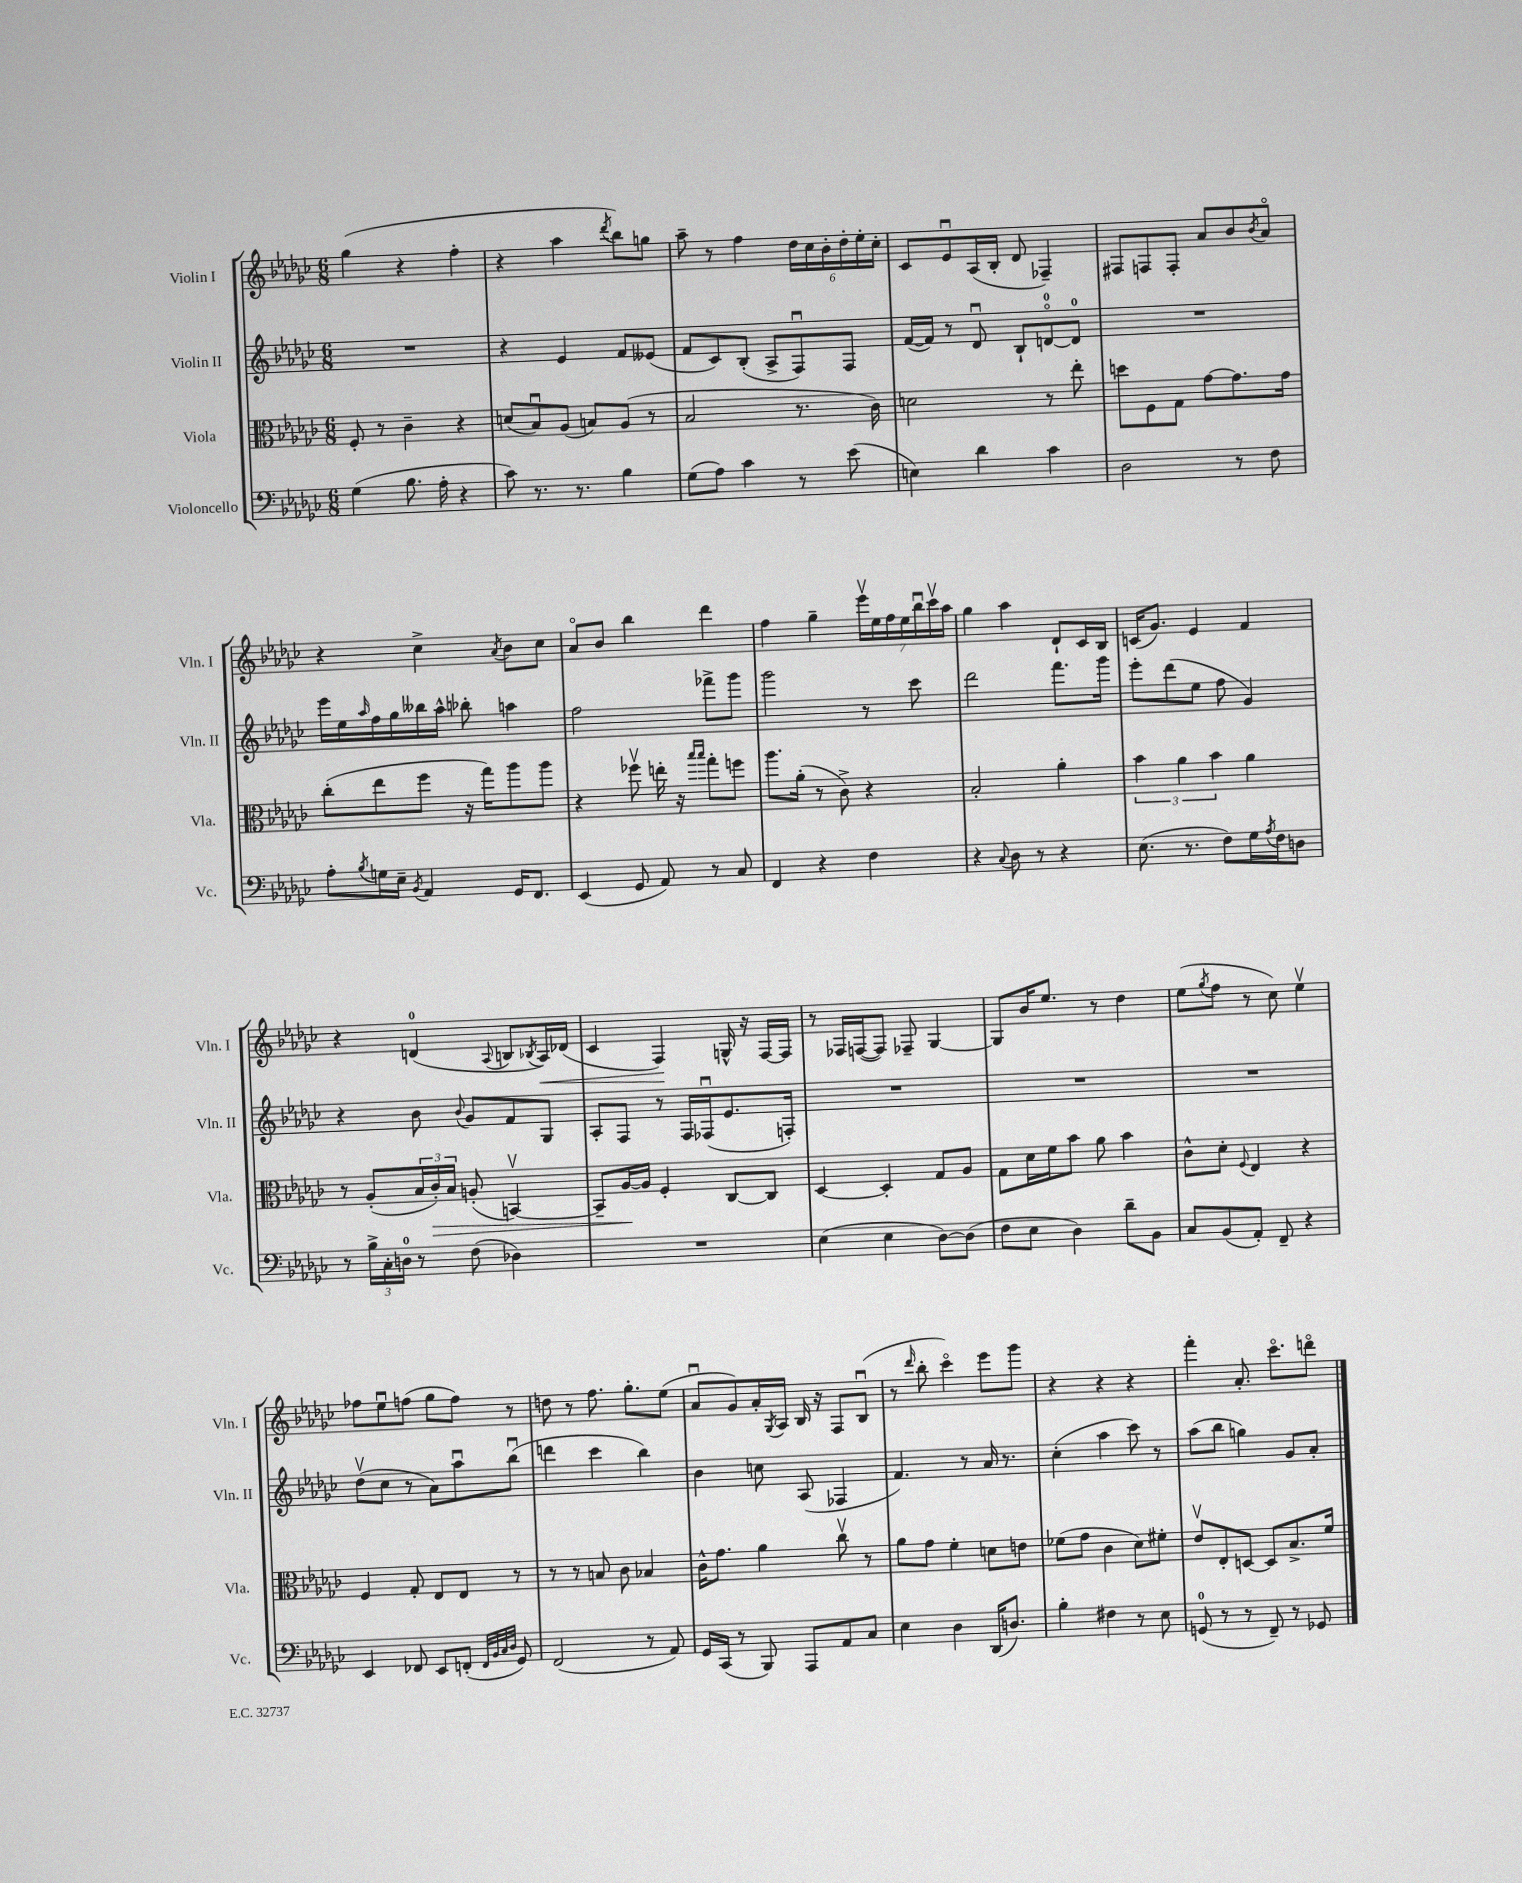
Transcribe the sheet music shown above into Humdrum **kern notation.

**kern	**kern	**kern	**kern
*staff4	*staff3	*staff2	*staff1
*clefF4	*clefC3	*clefG2	*clefG2
*k[b-e-a-d-g-c-]	*k[b-e-a-d-g-c-]	*k[b-e-a-d-g-c-]	*k[b-e-a-d-g-c-]
*M6/8	*M6/8	*M6/8	*M6/8
(4G-\	8F'/	2.r	(4gg-\
.	8r	.	.
8.B-\	4c-~\	.	4r
16A-'\	.	.	.
4r	4r	.	4ff'\
=	=	=	=
8c-\)	(8d/L	4r	4r
8.r	8B-u/)	.	.
.	(8A-/J	4e-/	4aa-\
8.r	.	.	.
.	8B/L)	.	.
.	.	.	8qddd-/
4B-\	(8A-/J	8f/L	8bb-\L)
.	8r	(8e--/J	8gg\J
=	=	=	=
(8G-\L	2B-/	8f/L	8aa-~\
8A-\J)	.	8c-/)	8r
4c-\	.	(8B-'/J	4ff\
.	.	8A-^/L	.
8r	8.r	8Fu/)	24dd-\LL
.	.	.	24cc-\
.	.	.	24b-'\
(8e-\	.	8F/J	24dd-'\
.	.	.	24ee-'\
.	16c-\)	.	.
.	.	.	24cc-'\JJ
=	=	=	=
4E\)	2d\	([16f/LL	8c-/L
.	.	16f/]JJ)	.
.	.	8r	8e-u/
4d-\	.	8d-u/	(16A-/L
.	.	.	16B-'/JJ
.	.	8B-`/L	8d-/
4c-\	8r	[8do/	4F-~/)
.	8ee-'\	8d/]J	.
=	=	=	=
2D-\	8dd\L	2.r	8F#/L
.	8F\	.	8F/
.	8G-\J	.	8F'/J
.	[8g-\L	.	8a-/L
8r	8.g-\]	.	8b-/
.	.	.	8qb-/
8F\	.	.	8a-o/J
.	16g-\Jk	.	.
=	=	=	=
8A-'\L	(8cc-'\L	16eee-\LL	4r
.	.	16ee-\	.
8qB-/	.	16qqaa-/	.
16G\L	8ee-\	16ff\	.
16E-~\JJ	.	16gg-\	.
8qBB-/	.	.	.
4AA-/	8ff\J	16bb--\	4cc-^\
.	.	16aa-^^\JJ	.
.	16r	8bb-'\	.
.	16gg-\LK)	.	.
.	.	.	8qa-/
16GG-/LK	8aa-\	4aa\	8b-\L
8.FF/J	.	.	.
.	8aa-\J	.	8cc-\J
=	=	=	=
(4EE-/	4r	2ff\	8a-o/L
.	.	.	8b-/J
8GG-/	8ff-v\	.	4bb-\
8AA-/)	16ee'\	.	.
.	16r	.	.
.	16qqbb-/LL	.	.
.	16qqbb-/JJ	.	.
8r	8gg-'\L	8fff-^\L	4ddd-\
8C-/	8ff\J	8ggg-\J	.
=	=	=	=
4FF/	8.aa-\L	2ggg-\	4ff\
.	(16a-'\Jk	.	.
4r	8r	.	4gg-~\
.	8c-^\)	.	.
4F\	4r	8r	28eee-v\LL
.	.	.	28ee-\
.	.	.	28ff\
.	.	.	28ee-\
.	.	8ccc-\	.
.	.	.	28bb-u\
.	.	.	28ccc-v\
.	.	.	28aa-\JJ
=	=	=	=
4r	2B-'/	2ddd-\	4gg-\
8qqC-/	.	.	.
8D-\	.	.	4aa-\
8r	.	.	.
4r	4a-'\	8.fff\L	8d-`/L
.	.	.	16c-/L
.	.	16ggg-\Jk	16B-/JJ
=	=	=	=
(8.E-\	6b-\	8eee-'\L	(16c/LK
.	.	.	8.g-/J)
.	.	(8ddd-\	.
.	6a-\	.	.
8.r	.	.	.
.	.	8ee-\J	4e-/
.	6b-\	.	.
8F\L)	.	8ff\	.
16G-\L	4a-\	4g-/)	4f/
8qA-/	.	.	.
16F\J	.	.	.
8D\J	.	.	.
=	=	=	=
8r	8r	4r	4r
24B-^\LL	(8A-'/L	.	.
24C-'\	.	.	.
24D\JJ	.	.	.
8r	24B-/L	8b-\	(4d/
.	24c-'/)	.	.
.	24B-/JJ	.	.
.	.	8qqb-/	.
(8F\	(8A'/	8g-/L	.
.	.	.	8qqA-/
4D-\)	[4BBv/)	8f/	8B/L
.	.	.	8qB-/
.	.	8G-/J	16A-/L)
.	.	.	(16d-/JJ
=	=	=	=
2.r	8BB~/]L	8A-'/L	4c-/
.	[16A-/L	8F/J	.
.	16A-/]JJ	.	.
.	4F'/	8r	4F/)
.	.	16F/LL	.
.	.	(16F-u/J	.
.	[8C-/L	8.e-/	16G^^/
.	.	.	16r
.	8C-/]J	.	[16F/LL
.	.	16F'/Jk)	16F/]JJ
=	=	=	=
(4E-\	[4D-/	2.r	8r
.	.	.	16F-/LL
.	.	.	([16F/J
4E-\	4D-'/]	.	8F/]J)
.	.	.	8F-~/
[8D-\L)	8G-/L	.	[4G-/
(8D-\]J	8A-/J	.	.
=	=	=	=
8F\L	8G-\L	2.r	8G-/]L
8E-\J	16d-\L	.	16b-/K
.	16f\J	.	8.ee-/J
4D-\)	8b-\J	.	.
.	8a-\	.	8r
8d-~\L	4b-\	.	4dd-\
8BB-\J	.	.	.
=	=	=	=
8C-/L	8c-^^\L	2.r	(8ee-\L
.	.	.	8qgg-/
(8BB-/	8d-'\J	.	8ff\J
.	8qqF/	.	.
8AA-'/J)	4E-/	.	8r
8FF~/	.	.	8cc-\)
4r	4r	.	4ee-v\
=	=	=	=
4EE-/	4F/	(8dd-v\L	8ff-\L
.	.	8cc-\J	8ee-u\
8FF-/	8G-'/	8r	(8ff\J
8EE-/L	8E-/L	8a-\L)	8gg-\L
(8FF'/J	8E-/J	8aa-u\	8ff\J)
32qqFF/LLL	.	.	.
32qqBB-/	.	.	.
32qqC-/	.	.	.
32qqD-/JJJ	.	.	.
8GG-/)	8r	(8bb-u\J	8r
=	=	=	=
(2FF/	8r	4ddd\	8dd\
.	8r	.	8r
.	8B/	4ccc-\	8.ff\
.	8c-\	.	.
.	.	.	8.gg-'\L
8r	4B-/	4bb-\)	.
8AA-/)	.	.	(8ee-\J
=	=	=	=
16GG-/LL	16c-^^\LK	4b-\	8a-u/L
(16CC-/JJ	8.g-\J	.	.
8r	.	.	8g-/)
8BBB-/)	4a-\	8cc\	16a-'/L
.	.	.	8qG-/
.	.	.	16A-/JJ
8AAA-/L	.	(8A-/	16B-/
.	.	.	16r
8AA-/	8cc-v\	4F-/	8F/L
8C-/J	8r	.	(8B-u/J
=	=	=	=
4E-\	8a-\L	4.f/)	8r
.	.	.	16qqddd-/
.	8g-\J	.	8bb-'\
4D-\	4f'\	.	4ccc-o\)
.	.	8r	.
(16DD-/LK	8d\L	16a-/	8eee-\L
8.D/J)	.	8.r	.
.	8e\J	.	8ggg-\J
=	=	=	=
4B-'\	(8f-\L	(4cc-'\	4r
.	8g-\J	.	.
4F#\	4c-\	4aa-\	4r
8r	8d-\L)	8ccc-\)	4r
8E-\	8f#'\J	8r	.
=	=	=	=
(8GG/	8e-v/L	(8aa-\L	4fff'\
8r	8E-'/	8bb-\J	.
8r	[8D/J	4gg\)	8.a-'/
8FF~/)	8D/]L	.	.
.	.	.	8.ccc-o\L
8r	8.B-^/	8g-/L	.
8GG-/	.	8a-'/J	8dddo\J
.	16f/Jk	.	.
==	==	==	==
*-	*-	*-	*-
